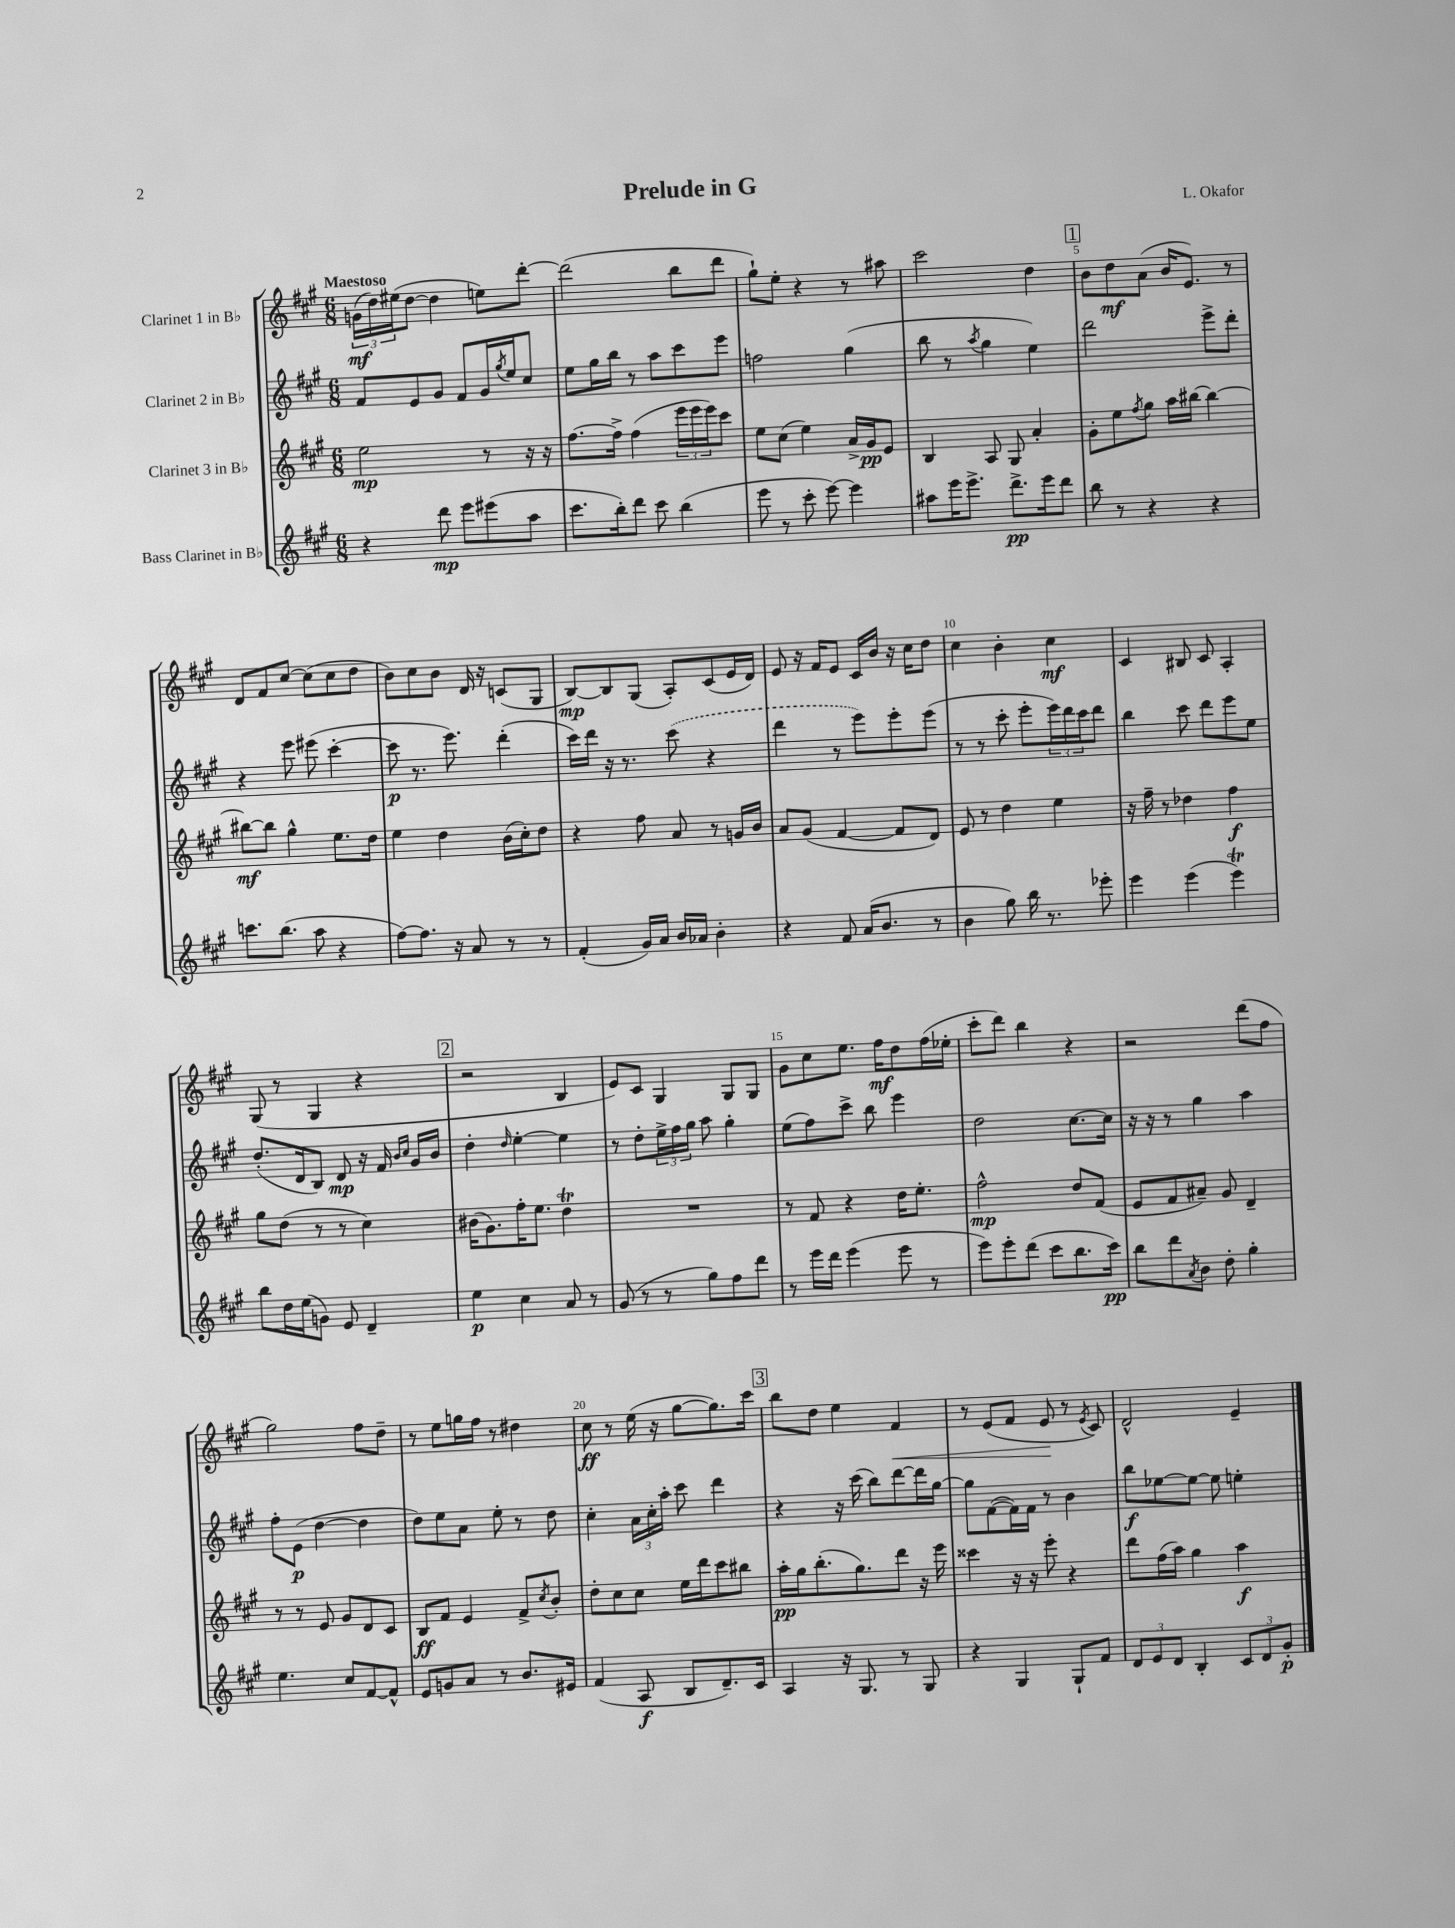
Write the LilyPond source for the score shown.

\header { title = "Prelude in G" composer = "L. Okafor" }
<<
\new StaffGroup <<
\new Staff = "s0" \with { instrumentName = "Clarinet 1 in Bb" } {
    \clef treble \key a \major \numericTimeSignature \time 6/8 \tempo "Maestoso"
    \tuplet 3/2 { g'16\mf( d''16) eis''16( } d''8~ d''4 e''8) d'''8~-. |
    d'''2( b''8 d'''8 |
    gis''8-!) e''8-. r4 r8 ais''8 |
    cis'''2 d''4 |
    \mark \markup { \box "1" } b'8 d''8\mf a'8( b'16 e'8.) r8 |
    d'8 fis'8 cis''8~ cis''8( cis''8 d''8 |
    b'8) cis''8 b'8 d'16 r16 c'8( gis8 |
    b8~\mp) b8 gis8( a8-.) cis'8( e'16 d'16) |
    e'8 r16 fis'16 e'8 cis'16 b'16 r16 cis''16 d''8 |
    cis''4 b'4-. cis''4\mf |
    cis'4 bis8 cis'8 a4-. |
    gis8( r8 gis4 r4 |
    \mark \markup { \box "2" } r2 b4 |
    e'8) cis'8 gis4 gis8 gis8 |
    gis'8 cis''8 e''8. fis''16\mf d''8 fis''16( ees''16-. |
    cis'''8-. d'''8) b''4 r4 |
    r2 d'''8( fis''8 |
    gis''2) fis''8 d''8-- |
    r8 e''8 g''16 fis''16 r8 dis''4 |
    cis''8\ff r8 e''16( r16 gis''8~ gis''8.) cis'''16 |
    \mark \markup { \box "3" } b''8 d''8 e''4 fis'4\< |
    r8 e'8( fis'8 e'8\! r8 \acciaccatura { e'8 } cis'8) |
    d'2-^ e'4-- \bar "|." |
}
\new Staff = "s1" \with { instrumentName = "Clarinet 2 in Bb" } {
    \clef treble \key a \major \numericTimeSignature \time 6/8
    fis'8 e'8 gis'8 fis'8 gis'16 \acciaccatura { gis''8 } e''16 cis''8 |
    e''8 gis''16 b''16 r8 a''8 cis'''8 e'''8 |
    f''2 gis''4( |
    b''8 r8 \acciaccatura { a''8 } gis''4 e''4) |
    \mark \markup { \box "1" } d'''2 e'''8-> d'''8-. |
    r4 e'''8 eis'''8( cis'''4~-. |
    cis'''8\p r8. e'''8.) d'''4-.( |
    cis'''16) d'''16 r16 r8. \once \slurDashed cis'''8( r4 |
    d'''4 r8 e'''8) e'''8-. e'''8( |
    r8 r8 cis'''8-. e'''8-. \tuplet 3/2 { e'''16) d'''16 cis'''16 } d'''8 |
    b''4 cis'''8 d'''8 e'''8 e''8 |
    d''8.-.( d'16 b8) d'8\mp r16 fis'16 \grace { b'16 cis''16 } gis'16 b'16 |
    \mark \markup { \box "2" } d''4-. \grace { d''16 } e''4~-. e''4 |
    r8 d''8-. \tuplet 3/2 { e''16-> fis''16 gis''16 } a''8 gis''4-. |
    e''8( fis''8) cis'''8-> b''8 e'''4 |
    d''2 cis''8.~ cis''16 |
    r16 r16 r8 gis''4 a''4 |
    fis''8-. e'8\p( d''4~ d''4 |
    d''8) e''8 a'8 e''8-. r8 d''8 |
    cis''4-. \tuplet 3/2 { a'16 cis''16-. a''16-. } cis'''8 d'''4 |
    \mark \markup { \box "3" } r4 r16 cis'''16( b''8) d'''8~ d'''16 gis''16~ |
    gis''8 fis'8~( fis'16) fis'16 r8 b'4 |
    b''8\f ees''8~ ees''8~ ees''8 e''4-. \bar "|." |
}
\new Staff = "s2" \with { instrumentName = "Clarinet 3 in Bb" } {
    \clef treble \key a \major \numericTimeSignature \time 6/8
    e''2\mp r8 r16 r16 |
    fis''8.~ fis''16-> fis''4( \tuplet 3/2 { e'''16 e'''16 e'''16) } cis'''8 |
    e''8 cis''8( e''4) a'16-> gis'16\pp e'8 |
    b4 a8 gis8 a'4-. |
    \mark \markup { \box "1" } gis'8-. e''8 \acciaccatura { fis''8 } gis''8 a''16 bis''16~ bis''4~ |
    bis''8~\mf bis''8 gis''4-^ e''8. d''16 |
    e''4 d''4 b'16( cis''16-.) d''8 |
    r4 fis''8 a'8 r8 g'16 b'16 |
    a'8 gis'8( fis'4~ fis'8 d'8) |
    e'8 r8 d''4 e''4 |
    r16 fis''16-- r8 des''4 fis''4\f |
    gis''8 d''8( r8 r8 cis''4) |
    \mark \markup { \box "2" } bis'16( gis'8.) fis''16-. e''8. d''4\trill |
    R2. |
    r8 fis'8 r4 d''16 e''8.-. |
    fis''2-^\mp d''8 fis'8( |
    e'8 fis'8 ais'8--) gis'8 d'4-- |
    r8 r8 e'8 gis'8 d'8 cis'8 |
    b8\ff fis'8 e'4 fis'8-> \acciaccatura { cis''8 } b'8-. |
    d''8-. cis''8 cis''8 e''16 d'''16 cis'''8 bis''8 |
    \mark \markup { \box "3" } a''16-.\pp gis''16 b''8.-.( gis''8.) d'''8 r16 e'''16 |
    cisis'''4 r16 r16 e'''8-. r4 |
    d'''8 fis''16( a''16) gis''4 a''4\f \bar "|." |
}
\new Staff = "s3" \with { instrumentName = "Bass Clarinet in Bb" } {
    \clef treble \key a \major \numericTimeSignature \time 6/8
    r4 d'''8\mp e'''8 eis'''8( a''8 |
    cis'''8. b''16-.) d'''8 cis'''8 b''4( |
    e'''8 r8 cis'''8-. e'''8~) e'''4 |
    ais''8 e'''16 e'''8.-> d'''8.->\pp e'''16 d'''8 |
    \mark \markup { \box "1" } b''8 r8 r4 r4 |
    c'''8. b''8.( a''8 r4 |
    fis''8~) fis''8. r16 a'8 r8 r8 |
    fis'4-.( gis'16) a'16 b'16 aes'16 b'4-. |
    r4 fis'8 a'16( b'8. r8 |
    b'4 gis''8) b''16 r8. ees'''8-. |
    e'''4 e'''4( e'''4\trill) |
    b''8 d''16 e''16( g'8) e'8 d'4-- |
    \mark \markup { \box "2" } e''4\p cis''4 a'8 r8 |
    gis'8( r8 r8 gis''8) fis''8 d'''8 |
    r8 e'''16 d'''16 e'''4( e'''8 r8 |
    e'''8) e'''8-. d'''8( cis'''8 b''8. cis'''16\pp) |
    b''8 d'''8 \acciaccatura { a'8 } b'8 d''8-. gis''4-. |
    e''4. cis''8 fis'8~ fis'8-^ |
    e'8 g'8 a'8 r8 b'8. eis'16 |
    fis'4( a8\f b8 d'8.--) cis'16 |
    \mark \markup { \box "3" } a4 r16 gis8. r8 gis8 |
    r4 gis4 gis8-! fis'8 |
    \tuplet 3/2 { d'8 e'8 d'8 } b4-. \tuplet 3/2 { cis'8 d'8 gis'8-.\p } \bar "|." |
}
>>
>>
\layout { \context { \Score \override BarNumber.break-visibility = ##(#f #t #t) barNumberVisibility = #(every-nth-bar-number-visible 5) } }
